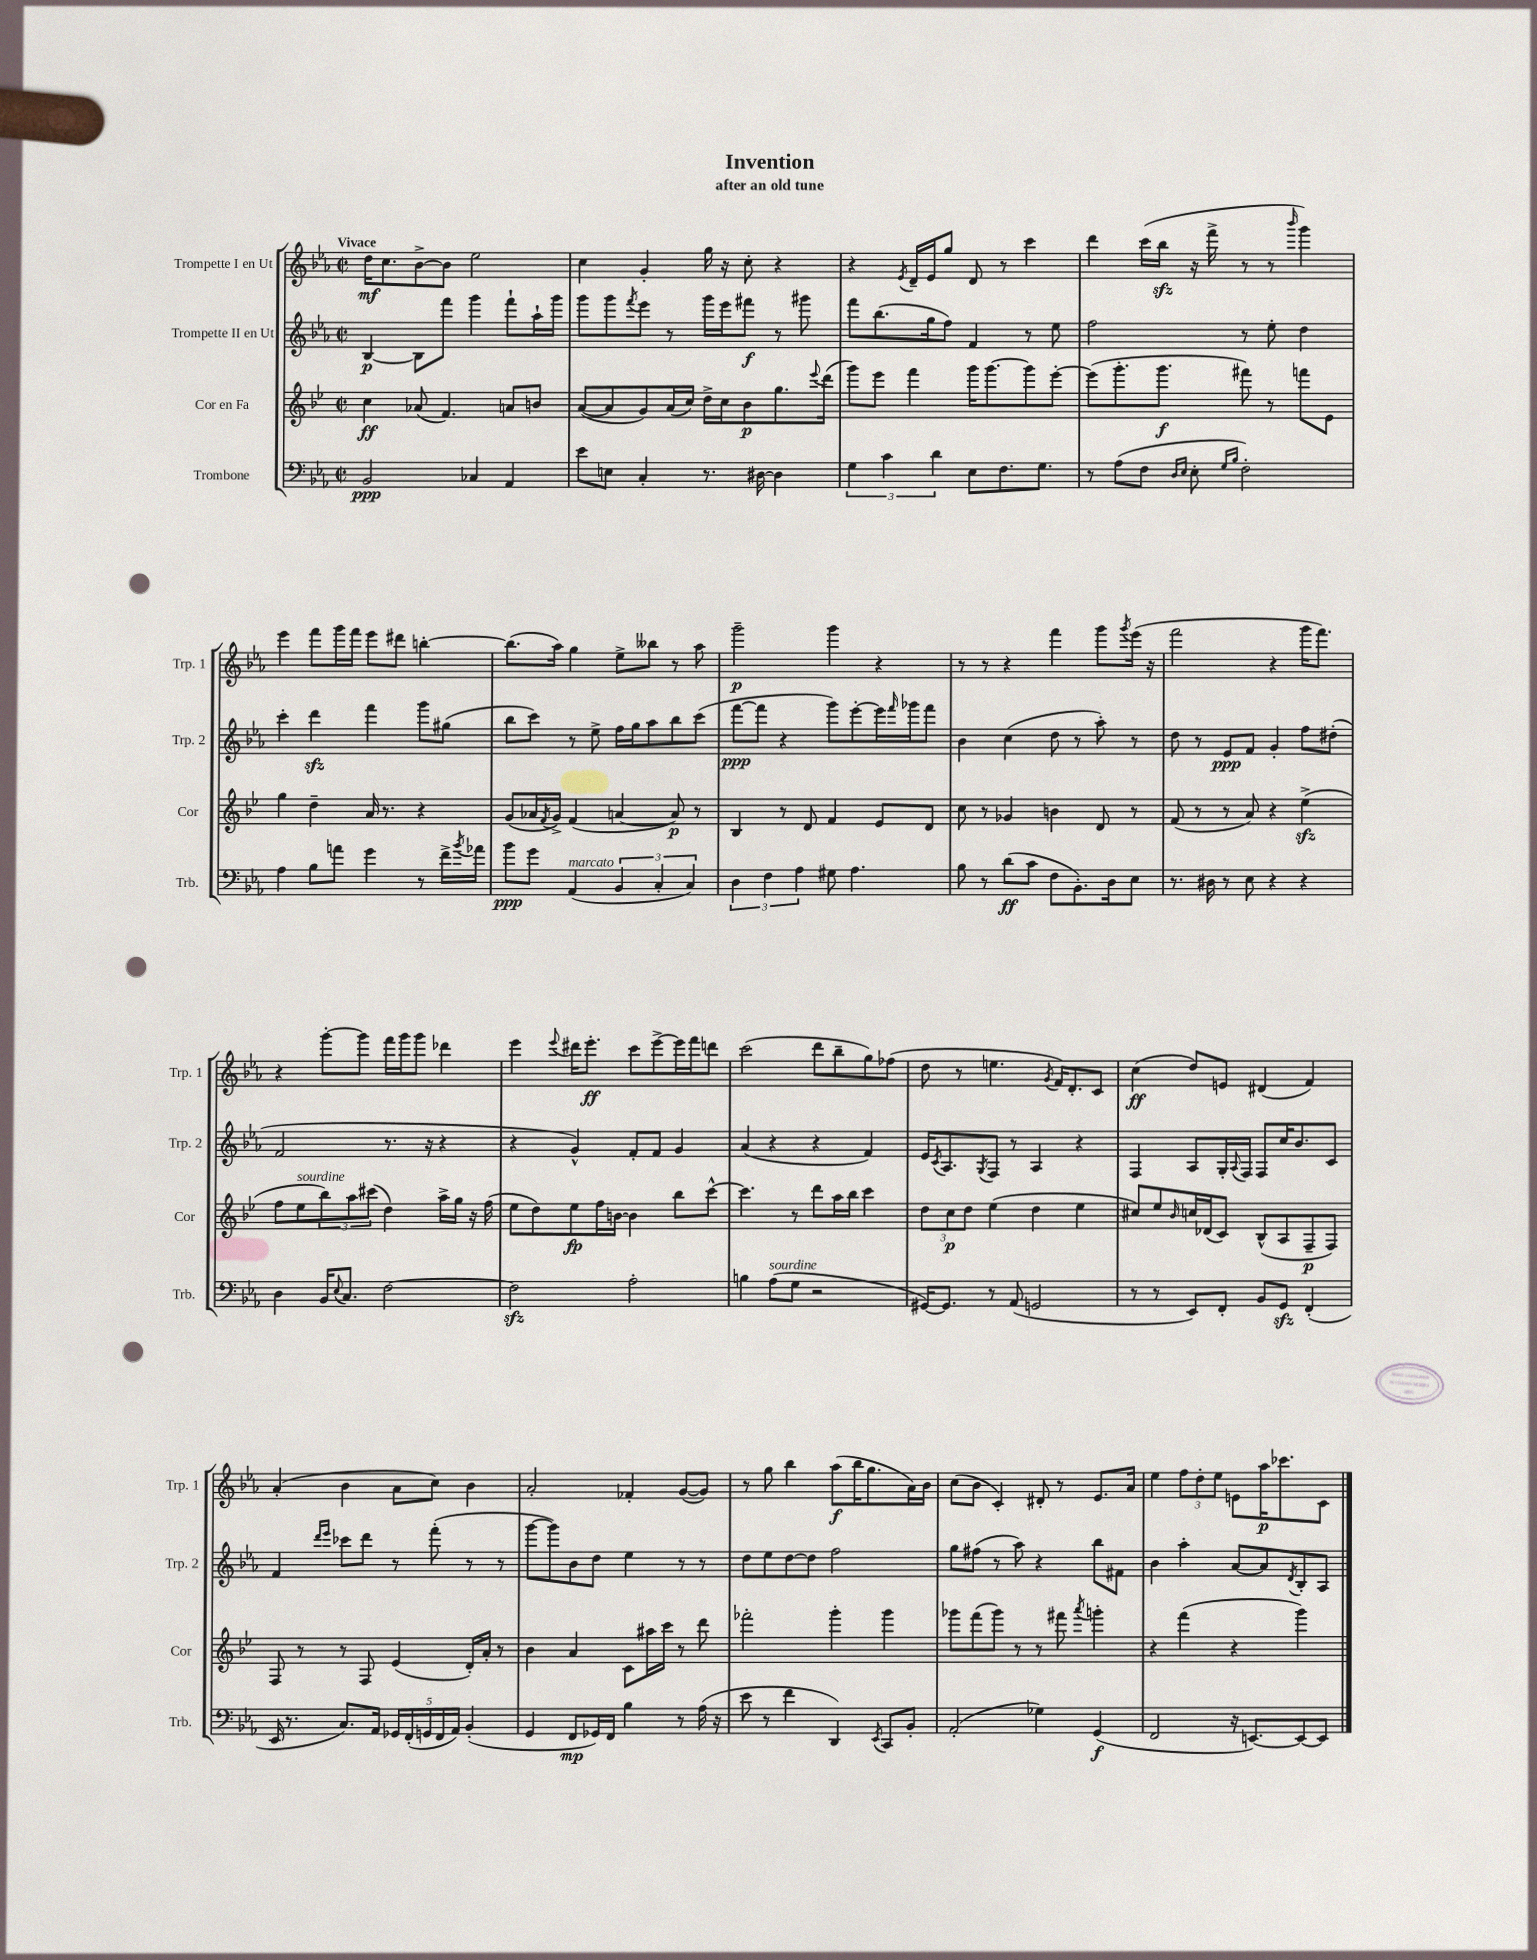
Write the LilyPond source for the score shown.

\header { title = "Invention" subtitle = "after an old tune" }
<<
\new StaffGroup <<
\new Staff = "s0" \with { instrumentName = "Trompette I en Ut" shortInstrumentName = "Trp. 1" } {
    \clef treble \key ees \major \defaultTimeSignature \time 2/2 \tempo "Vivace"
    d''16\mf c''8. bes'8~-> bes'8 ees''2 |
    c''4 g'4-. g''16 r16 c''8-. r4 |
    r4 \acciaccatura { ees'8 } d'16-- ees'16 g''8 d'8 r8 c'''4 |
    d'''4 c'''16( bes''16\sfz r16 f'''16-> r8 r8 \grace { bes'''16 } g'''4) |
    ees'''4 f'''8 g'''16 f'''16 ees'''8 dis'''8 b''4~-. |
    b''8.( aes''16) g''4 ees''8-> beses''8 r8 aes''8 |
    g'''2--\p g'''4 r4 |
    r8 r8 r4 f'''4 g'''8 \acciaccatura { g'''8 } ees'''16( r16 |
    f'''2 r4 g'''16 f'''8.) |
    r4 g'''8~-. g'''8 f'''16 g'''16 g'''8 des'''4 |
    ees'''4 \appoggiatura { ees'''8 } dis'''16 ees'''8.-.\ff c'''8 ees'''8~-> ees'''16 f'''16 d'''8 |
    c'''2( d'''8 bes''8-- g''8) fes''8( |
    d''8 r8 e''4. \acciaccatura { g'8 } f'16) d'8.-. c'8 |
    c''4\ff( d''8) e'8 dis'4( f'4) |
    aes'4-.( bes'4 aes'8 c''8) bes'4 |
    aes'2-. fes'4-. g'8~( g'8) |
    r8 g''8 bes''4 aes''8\f( bes''16 g''8. aes'16) bes'16 |
    c''8( bes'8 c'4-.) dis'8-. r8 ees'8. aes'16 |
    ees''4 \tuplet 3/2 { f''8 d''8-. ees''8 } e'8 aes''16\p ces'''8. c'8 \bar "|." |
}
\new Staff = "s1" \with { instrumentName = "Trompette II en Ut" shortInstrumentName = "Trp. 2" } {
    \clef treble \key ees \major \defaultTimeSignature \time 2/2
    bes4~\p bes8 f'''8 g'''4 f'''8-! aes''16-! g'''16 |
    g'''8 g'''8 \acciaccatura { f'''8 } ees'''8 r8 g'''16 ees'''16 fis'''8\f r8 gis'''8 |
    f'''8 bes''8.( g''16 f''8) f'4 r8 ees''8 |
    f''2 r8 ees''8-. d''4 |
    c'''4-. d'''4\sfz f'''4 g'''8 gis''8( |
    bes''8 c'''8) r8 ees''8-> f''16 g''16 aes''8 bes''8 c'''8( |
    f'''8~\ppp f'''8 r4 g'''8) ees'''8~-. ees'''16 \grace { f'''16 } ges'''16 f'''8 |
    bes'4 c''4( d''8 r8 aes''8-.) r8 |
    d''8 r8 ees'8\ppp f'8 g'4-. f''8 dis''8-.( |
    f'2 r8. r16 r4 |
    r4 g'4-^) f'8-. f'8 g'4 |
    aes'4( r4 r4 f'4) |
    ees'16 \acciaccatura { c'8 } aes8. \acciaccatura { g8 } f8 r8 aes4 r4 |
    f4 aes8 g16-. \appoggiatura { aes8 } f16 f8 c''16 bes'8. c'8 |
    f'4 \grace { d'''16 ees'''16 } ces'''8 d'''8 r8 f'''8-.( r8 r8 |
    g'''8~ g'''8) bes'8 d''8 ees''4 r8 r8 |
    d''8 ees''8 d''8~ d''8 f''2 |
    g''8 fis''8( r8 aes''8) r4 bes''8 fis'8 |
    bes'4 aes''4-. aes'8~ aes'8 \acciaccatura { d'8 } bes8-. aes8 \bar "|." |
}
\new Staff = "s2" \with { instrumentName = "Cor en Fa" shortInstrumentName = "Cor" } {
    \clef treble \key bes \major \defaultTimeSignature \time 2/2
    c''4\ff aes'8( f'4.) a'8 b'8 |
    a'8~( a'8 g'8) a'16( c''16) d''16-> c''16 bes'8\p g''8. \appoggiatura { ees'''8 } d'''16( |
    g'''8) ees'''8 f'''4 g'''16 g'''8.~ g'''8 ees'''8~-. |
    ees'''8( g'''8.-. g'''8.\f fis'''8) r8 f'''8 ees'8 |
    g''4 d''4-- a'16 r8. r4 |
    g'8( aes'16 \acciaccatura { f'8 } g'16->) f'4( a'4~ a'8\p) r8 |
    bes4 r8 d'8 f'4 ees'8 d'8 |
    c''8 r8 ges'4 b'4 d'8 r8 |
    f'8( r8 r8 a'8) r4 ees''4->\sfz( |
    f''8 ees''8^\markup { \italic "sourdine" } \tuplet 3/2 { bes''8) a''8 cis'''8( } d''4) a''16-> g''16 r16 f''16( |
    ees''8 d''8) ees''8\fp f''16 b'16~ b'4 bes''8 c'''8~-^ |
    c'''4. r8 d'''8 a''16 bes''16 c'''4 |
    \tuplet 3/2 { d''8 c''8\p d''8 } ees''4( d''4 ees''4 |
    cis''8) ees''8 \grace { bes'16 } c''16 des'16( c'8) bes8-^( a8 f8--\p f8) |
    f8 r8 r8 f8 ees'4( d'16-.) a'16-. r8 |
    bes'4 a'4 c'8 ais''16 c'''16 r8 d'''8 |
    fes'''2-. g'''4-. g'''4 |
    ges'''8 f'''8( ges'''8) r8 r8 fis'''8 \acciaccatura { a'''8 } g'''4-. |
    r4 f'''4( r4 g'''4) \bar "|." |
}
\new Staff = "s3" \with { instrumentName = "Trombone" shortInstrumentName = "Trb." } {
    \clef bass \key ees \major \defaultTimeSignature \time 2/2
    bes,2\ppp ces4 aes,4 |
    ees'8 e8 c4-. r8. dis16~ dis4 |
    \tuplet 3/2 { g4 c'4 d'4 } ees8 f8. g8. |
    r8 aes8( f8 \grace { d16 ees16 } ees8-. \grace { g16 bes16 } f2-.) |
    aes4 bes8 a'8 g'4 r8 f'16-> \acciaccatura { bes'8 } aes'16 |
    bes'8\ppp g'8 aes,4^\markup { \italic "marcato" }( \tuplet 3/2 { bes,4 c4-. c4) } |
    \tuplet 3/2 { d4 f4 aes4 } gis8 aes4. |
    bes8 r8 d'8\ff( c'8 f8 bes,8.-.) d16 ees8 |
    r8. dis16 r8 ees8 r4 r4 |
    d4 bes,16 \appoggiatura { ees8 } c8. f2~ |
    f2\sfz aes2-. |
    b4 aes8^\markup { \italic "sourdine" }( g8 r2 |
    gis,16~) gis,8. r8 aes,8( g,2 |
    r8 r8 ees,8) f,8-. bes,8 g,8\sfz f,4-.( |
    ees,16 r8. c8.) aes,16 \tuplet 5/4 { ges,16 f,16-.( g,16 f,16 aes,16) } bes,4-.( |
    g,4 f,8\mp ges,16) f,16 bes4 r8 aes16( r16 |
    ees'8 r8 f'4 d,4) \acciaccatura { ees,8 } c,8 bes,8-. |
    aes,2-.( ges4) g,4\f( |
    f,2 r16 e,8.~) e,8~ e,8 \bar "|." |
}
>>
>>
\layout { \context { \Score \remove "Bar_number_engraver" } }
